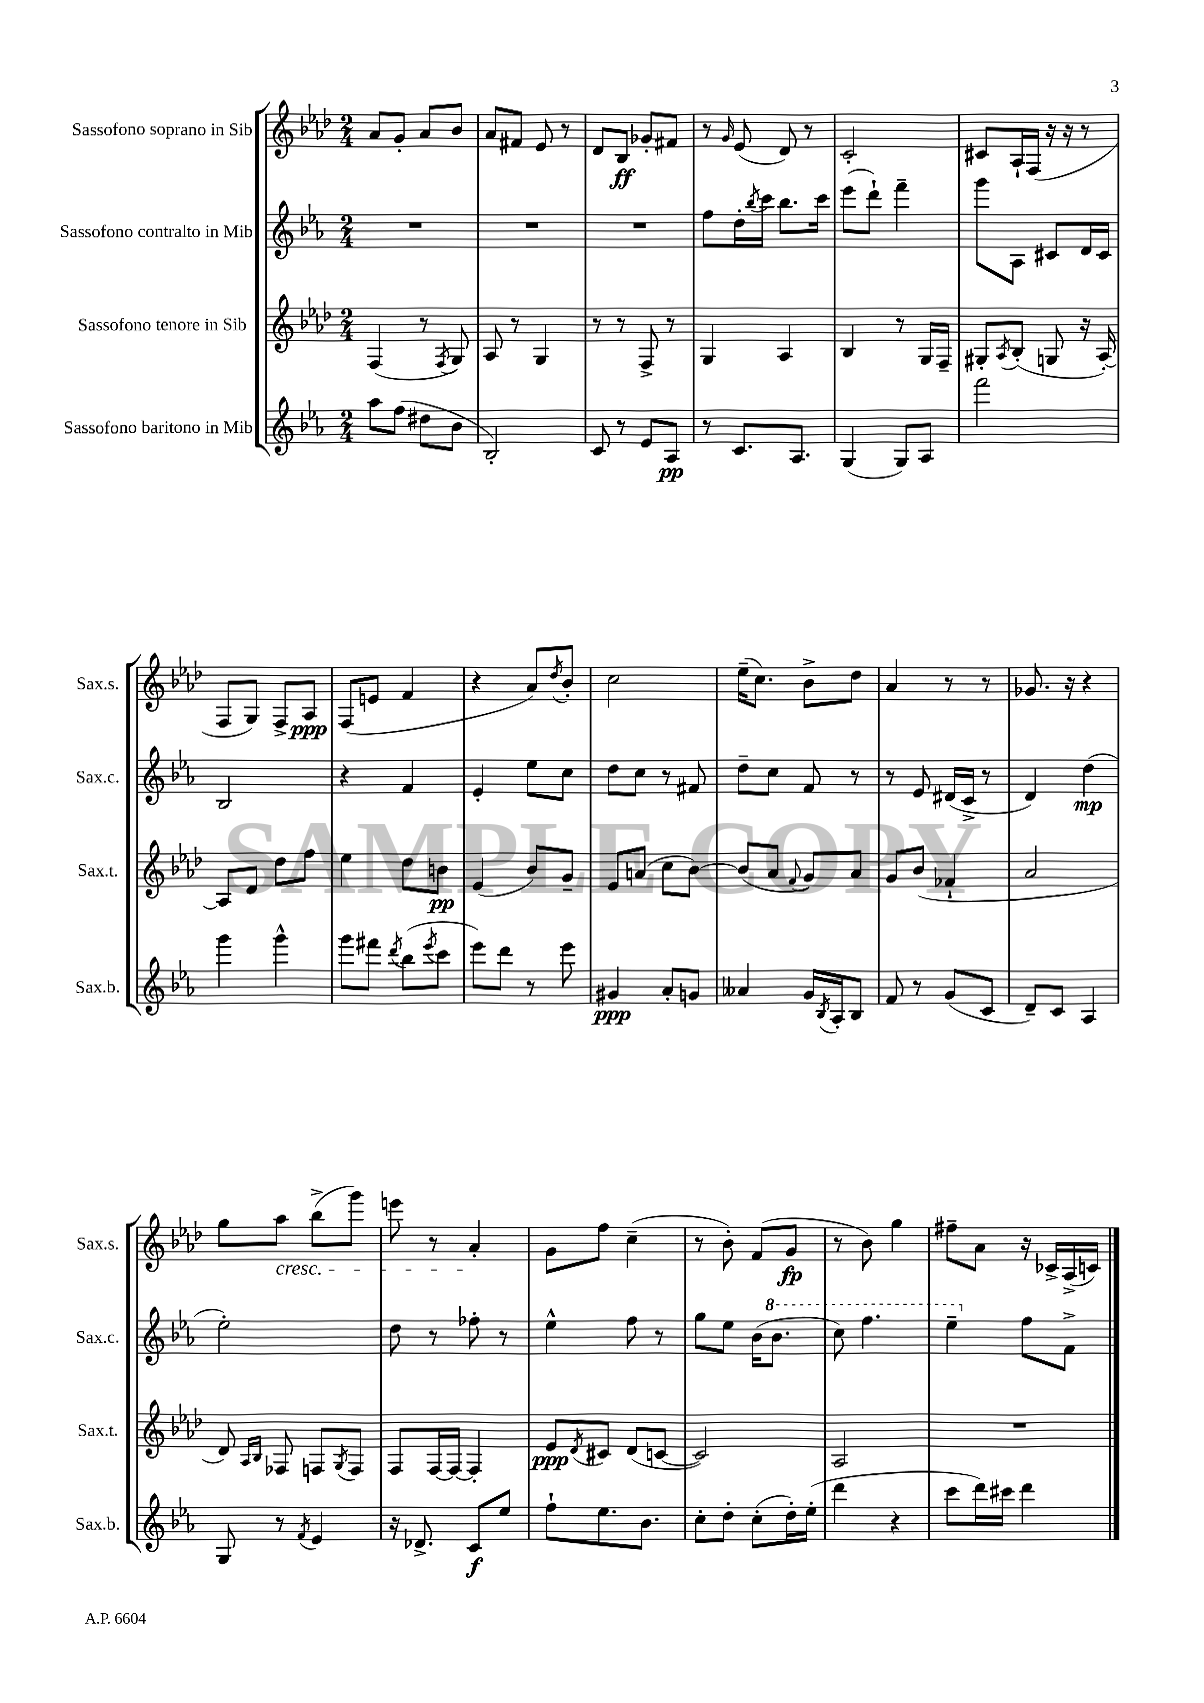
<<
\new StaffGroup <<
\new Staff = "s0" \with { instrumentName = "Sassofono soprano in Sib" shortInstrumentName = "Sax.s." } {
    \clef treble \key aes \major \numericTimeSignature \time 2/4
    aes'8 g'8-. aes'8 bes'8 |
    aes'8 fis'8 ees'8 r8 |
    des'8 bes8\ff ges'8-. fis'8 |
    r8 \grace { g'16 } ees'8( des'8) r8 |
    c'2-. |
    cis'8 aes16-! f16( r16 r16 r8 |
    f8 g8) f8-> aes8\ppp |
    f8( e'8 f'4 |
    r4 aes'8) \acciaccatura { des''8 } bes'8-. |
    c''2 |
    ees''16--( c''8.) bes'8-> des''8 |
    aes'4 r8 r8 |
    ges'8. r16 r4 |
    g''8 aes''8\cresc bes''8->( g'''8) |
    e'''8 r8 aes'4-.\! |
    g'8 f''8 c''4--( |
    r8 bes'8-.) f'8( g'8\fp |
    r8 bes'8) g''4 |
    fis''8-- aes'8 r16 ces'16-> aes16->( c'16) \bar "|." |
}
\new Staff = "s1" \with { instrumentName = "Sassofono contralto in Mib" shortInstrumentName = "Sax.c." } {
    \clef treble \key ees \major \numericTimeSignature \time 2/4
    R2 |
    R2 |
    R2 |
    f''8 d''16-. \acciaccatura { bes''8 } c'''16 bes''8. c'''16 |
    ees'''8( d'''8-!) f'''4-- |
    g'''8 aes8 cis'8 d'16 cis'16 |
    bes2 |
    r4 f'4 |
    ees'4-. ees''8 c''8 |
    d''8 c''8 r8 fis'8 |
    d''8-- c''8 f'8 r8 |
    r8 ees'8 dis'16( c'16-> r8 |
    d'4) d''4\mp( |
    ees''2-.) |
    d''8 r8 fes''8-. r8 |
    ees''4-^ f''8 r8 |
    g''8 ees''8 bes'16( \ottava #1 bes''8. |
    c'''8) f'''4. |
    ees'''4-- \ottava #0 f''8 f'8-> \bar "|." |
}
\new Staff = "s2" \with { instrumentName = "Sassofono tenore in Sib" shortInstrumentName = "Sax.t." } {
    \clef treble \key aes \major \numericTimeSignature \time 2/4
    f4( r8 \acciaccatura { f8 } g8) |
    aes8 r8 g4 |
    r8 r8 f8-> r8 |
    g4 aes4 |
    bes4 r8 g16 f16-- |
    gis8-. \acciaccatura { aes8 } bes8-.( g8 r16 aes16~-.) |
    aes8 des'8 des''8 f''8 |
    ees''4 des''8 b'8\pp |
    ees'4( bes'8) g'8-- |
    ees'8 a'8( c''8 bes'8~) |
    bes'8( aes'8 \appoggiatura { f'8 } g'8) aes'8 |
    g'8 bes'8( fes'4-! |
    aes'2 |
    des'8) \grace { aes16 bes16 } fes8 f8 \acciaccatura { g8 } f8 |
    f8 f16~ f16~ f4-. |
    ees'8\ppp \acciaccatura { des'8 } cis'8 des'8( c'8~ |
    c'2) |
    aes2 |
    R2 \bar "|." |
}
\new Staff = "s3" \with { instrumentName = "Sassofono baritono in Mib" shortInstrumentName = "Sax.b." } {
    \clef treble \key ees \major \numericTimeSignature \time 2/4
    aes''8 f''8( dis''8 bes'8 |
    bes2-.) |
    c'8 r8 ees'8 aes8\pp |
    r8 c'8. aes8. |
    g4( g8) aes8 |
    f'''2 |
    g'''4 g'''4-^ |
    g'''8 fis'''8 \acciaccatura { d'''8 } bes''8( \acciaccatura { ees'''8 } c'''8 |
    ees'''8) d'''8 r8 ees'''8 |
    gis'4\ppp aes'8-. g'8 |
    aeses'4 g'16 \acciaccatura { bes8 } aes16-. bes8 |
    f'8 r8 g'8( c'8 |
    d'8--) c'8 aes4 |
    g8 r8 \acciaccatura { f'8 } ees'4 |
    r16 des'8.-> c'8\f ees''8 |
    f''8-! ees''8. bes'8. |
    c''8-. d''8-. c''8-.( d''16-.) ees''16-.( |
    d'''4 r4 |
    c'''8 d'''16) cis'''16 d'''4 \bar "|." |
}
>>
>>
\layout { \context { \Score \remove "Bar_number_engraver" } }
